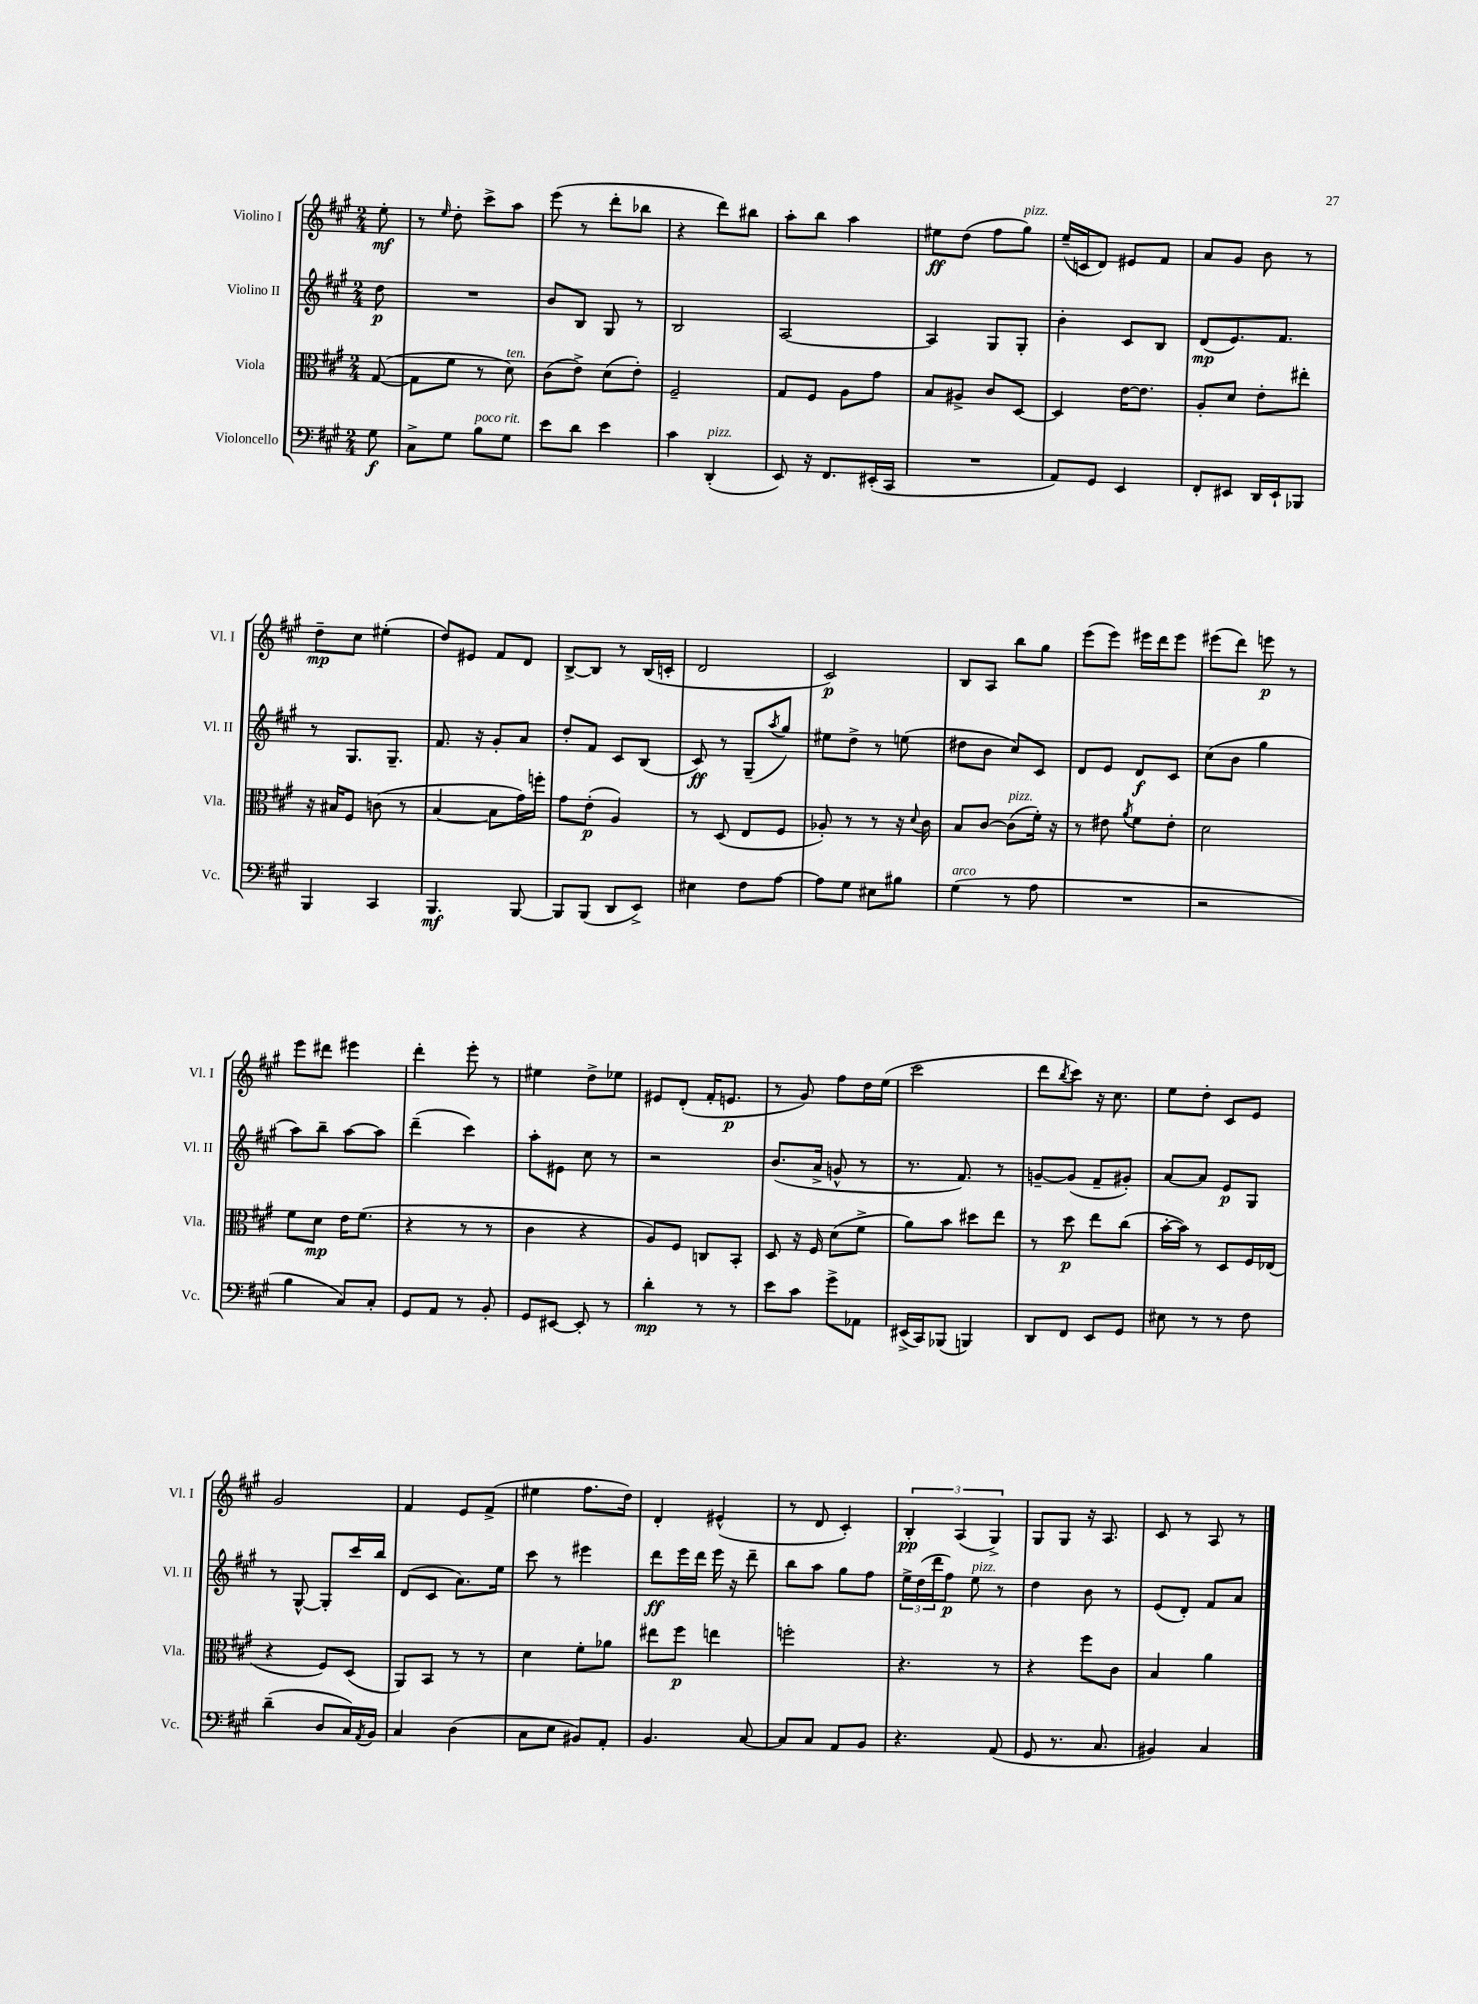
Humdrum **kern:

**kern	**kern	**kern	**kern
*staff4	*staff3	*staff2	*staff1
*clefF4	*clefC3	*clefG2	*clefG2
*k[f#c#g#]	*k[f#c#g#]	*k[f#c#g#]	*k[f#c#g#]
*M2/4	*M2/4	*M2/4	*M2/4
8G#\	([8G#/	8dd\	8ee'\
=	=	=	=
8C#^\L	8G#\]L	2r	8r
.	.	.	16qqee/
8G#\J	8f#\J	.	8dd'\
8B\L	8r	.	8ccc#^\L
8G#\J	8d\)	.	8aa\J
=	=	=	=
8e\L	(8c#\L	8b/L	(8eee\
8d\J	8e^\J)	8B/J	8r
4e\	(8d\L	8G#/	8ddd'\L
.	8e'\J)	8r	8bb-\J
=	=	=	=
4c#\	2F#~/	2B/	4r
(4DD'/	.	.	8ddd\L)
.	.	.	8bb#\J
=	=	=	=
8EE/)	8G#/L	[2A/	8aa'\L
16r	8F#/J	.	8bb\J
8.FF#/L	.	.	.
.	8A\L	.	4aa\
(16EE#'/L	8g#\J	.	.
16CC#/JJ	.	.	.
=	=	=	=
2r	8B/L	4A/]	8ee#\L
.	8A#^/J	.	(8dd\J
.	8c#/L	8G#/L	8ff#\L
.	[8D/J	8G#'/J	8gg#\J)
=	=	=	=
8AA/L)	4D/]	4b'\	(16ee~/LL
.	.	.	16c/J
8GG#/J	.	.	8d/J)
4EE/	[16e\LK	8c#/L	8e#/L
.	8.e\]J	.	.
.	.	8B/J	8f#/J
=	=	=	=
8FF#'/L	8A'/L	(8d/L	8a/L
8EE#/J	8d/J	8.e/)	8g#/J
16DD/LL	8e'\L	.	8b\
16EE#`/J	.	8.f#/J	.
8BBB-/J	8ee#'\J	.	8r
=	=	=	=
4BBB/	16r	8r	8dd~\L
.	16B#/LK	.	.
.	8F#/J	8.G#/L	8cc#\J
4CC#/	(8c\	.	(4ee#'\
.	.	8.G#~/J	.
.	8r	.	.
=	=	=	=
4.BBB/	[4B/	8.f#/	8dd/L)
.	.	.	8e#/J
.	.	16r	.
.	8B\]L	8g#'/L	8f#/L
[8BBB/	16g#\L)	8a/J	8d/J
.	16ff'\JJ	.	.
=	=	=	=
8BBB/]L	8g#\L	8dd'/L	[8B^/L
(8BBB/J	(8e'\J	8f#/J	8B/]J
8DD/L	4A/)	8c#/L	8r
8EE^/J)	.	(8B/J	(16B/LL
.	.	.	16c'/JJ
=	=	=	=
4E#\	8r	8c#/)	2d/
.	(8D/	8r	.
8F#\L	8E/L	(8G#~/L	.
.	.	8qaa/	.
[8A\J	8F#/J	8gg#/J)	.
=	=	=	=
8A\]L	8A-'/)	8ee#\L	2c#/)
8G#\J	8r	8dd^\J	.
8E#\L	8r	8r	.
8B#\J	16r	(8ee\	.
.	8qqd/	.	.
.	16c#\	.	.
=	=	=	=
(4G#\	8B/L	8dd#\L	8B/L
.	[8c#/J	8b\J	8A/J
8r	(8c#\]L	8cc#/L)	8bb\L
8A\	16f#'\Jk)	8c#/J	8gg#\J
.	16r	.	.
=	=	=	=
2r	8r	8d/L	(8eee\L
.	8e#\	8e/J	8eee\J)
.	8qa/	.	.
.	8f#\L	8d/L	16eee#\LL
.	.	.	16ddd\J
.	8e#'\J	8c#/J	8eee#\J
=	=	=	=
2r	2d\	(8cc#\L	(8eee#\L
.	.	8b\J	8ddd\J)
.	.	4gg#\	8eee\
.	.	.	8r
=	=	=	=
4B\	8f#\L	8aa\L)	8eee\L
.	8d\J	8bb~\J	8ddd#\J
8C#/L)	16e\LK	[8aa\L	4eee#\
.	(8.f#\J	.	.
8C#'/J	.	8aa\]J	.
=	=	=	=
8GG#/L	4r	(4ddd~\	4ddd'\
8AA/J	.	.	.
8r	8r	4ccc#\)	8eee'\
8BB'/	8r	.	8r
=	=	=	=
8GG#/L	4c#\	8aa'\L	4ee#\
[8EE#/J	.	8e#\J	.
8EE#'/]	4r	8cc#\	8dd^\L
8r	.	8r	8ee-\J
=	=	=	=
4d'\	8A/L)	2r	8e#/L
.	8F#/J	.	(8d'/J
8r	8C/L	.	16f#'/LK
.	.	.	8.e/J
8r	8BB'/J	.	.
=	=	=	=
8e\L	8D/	(8.b/L	8r
8c#\J	16r	.	8g#/)
.	16F#/	16a^/Jk	.
8g#^\L	(8d\L	8g^^/	8ff#\L
8AA-\J	8f#^\J	8r	16dd\L
.	.	.	(16ee\JJ
=	=	=	=
(16EE#^/LL	8a\L)	8.r	2ccc#\
16CC#/J)	.	.	.
(8BBB-/J	8b\J	.	.
.	.	8.f#/)	.
4BBB/)	8dd#\L	.	.
.	8ee\J	8r	.
=	=	=	=
8DD/L	8r	[8g~/L	8ddd\L
.	.	.	8qbb/
8FF#/J	8dd\	(8g/]J	8ccc#\J)
8EE/L	8ee\L	8f#~/L	16r
.	.	.	8.cc#\
8GG#/J	(8cc#\J	8g#'/J)	.
=	=	=	=
8E#\	[16b'\LL	[8a/L	8ee\L
.	16b\]JJ)	.	.
8r	8r	8a/]J	8dd'\J
8r	8D/L	8e/L	8c#/L
8F#\	16F#/L	8G#/J	8e/J
.	(16E-/JJ	.	.
=	=	=	=
(4d~\	4r	8r	2g#/
.	.	[8G#^^/	.
8D/L	8F#/L)	8G#'/]L	.
16C#/L)	(8D/J	16ccc#/L	.
8qAA/	.	.	.
16BB/JJ	.	16bb/JJ	.
=	=	=	=
4C#/	8AA/L)	(8d/L	4f#/
.	8BB/J	8c#/J	.
(4D\	8r	8.a\L)	8e/L
.	8r	.	(8f#^/J
.	.	16ee\Jk	.
=	=	=	=
8C#\L	4d\	8ccc#\	4ee#\
8E\J	.	8r	.
8BB#/L)	8f#'\L	4eee#\	8.ff#\L
8AA'/J	8a-\J	.	.
.	.	.	16dd\Jk)
=	=	=	=
4.BB/	8ee#\L	8ddd\L	4d'/
.	8ff#\J	16eee\L	.
.	.	16ddd\JJ	.
.	4ee\	16eee\	(4e#^^/
.	.	16r	.
[8C#/	.	8ddd~\	.
=	=	=	=
8C#/]L	2ff'\	8bb\L	8r
8C#/J	.	8aa\J	8d/
8AA/L	.	8gg#\L	4c#'/)
8BB/J	.	8ff#\J	.
=	=	=	=
4.r	4.r	24ee^\LL	6B'/
.	.	(24dd\	.
.	.	24ddd\J	.
.	.	8ff#\J)	.
.	.	.	(6A/
.	.	8ee\	.
.	.	.	6G#^/)
(8AA/	8r	8r	.
=	=	=	=
8GG#/	4r	4dd\	8G#/L
8.r	.	.	8G#/J
.	8ff#\L	8b\	16r
8.C#/	.	.	8.A/
.	8c#\J	8r	.
=	=	=	=
4BB#/)	4B/	(8e/L	8c#/
.	.	8d'/J)	8r
4C#/	4a\	8f#/L	8A/
.	.	8a/J	8r
==	==	==	==
*-	*-	*-	*-
